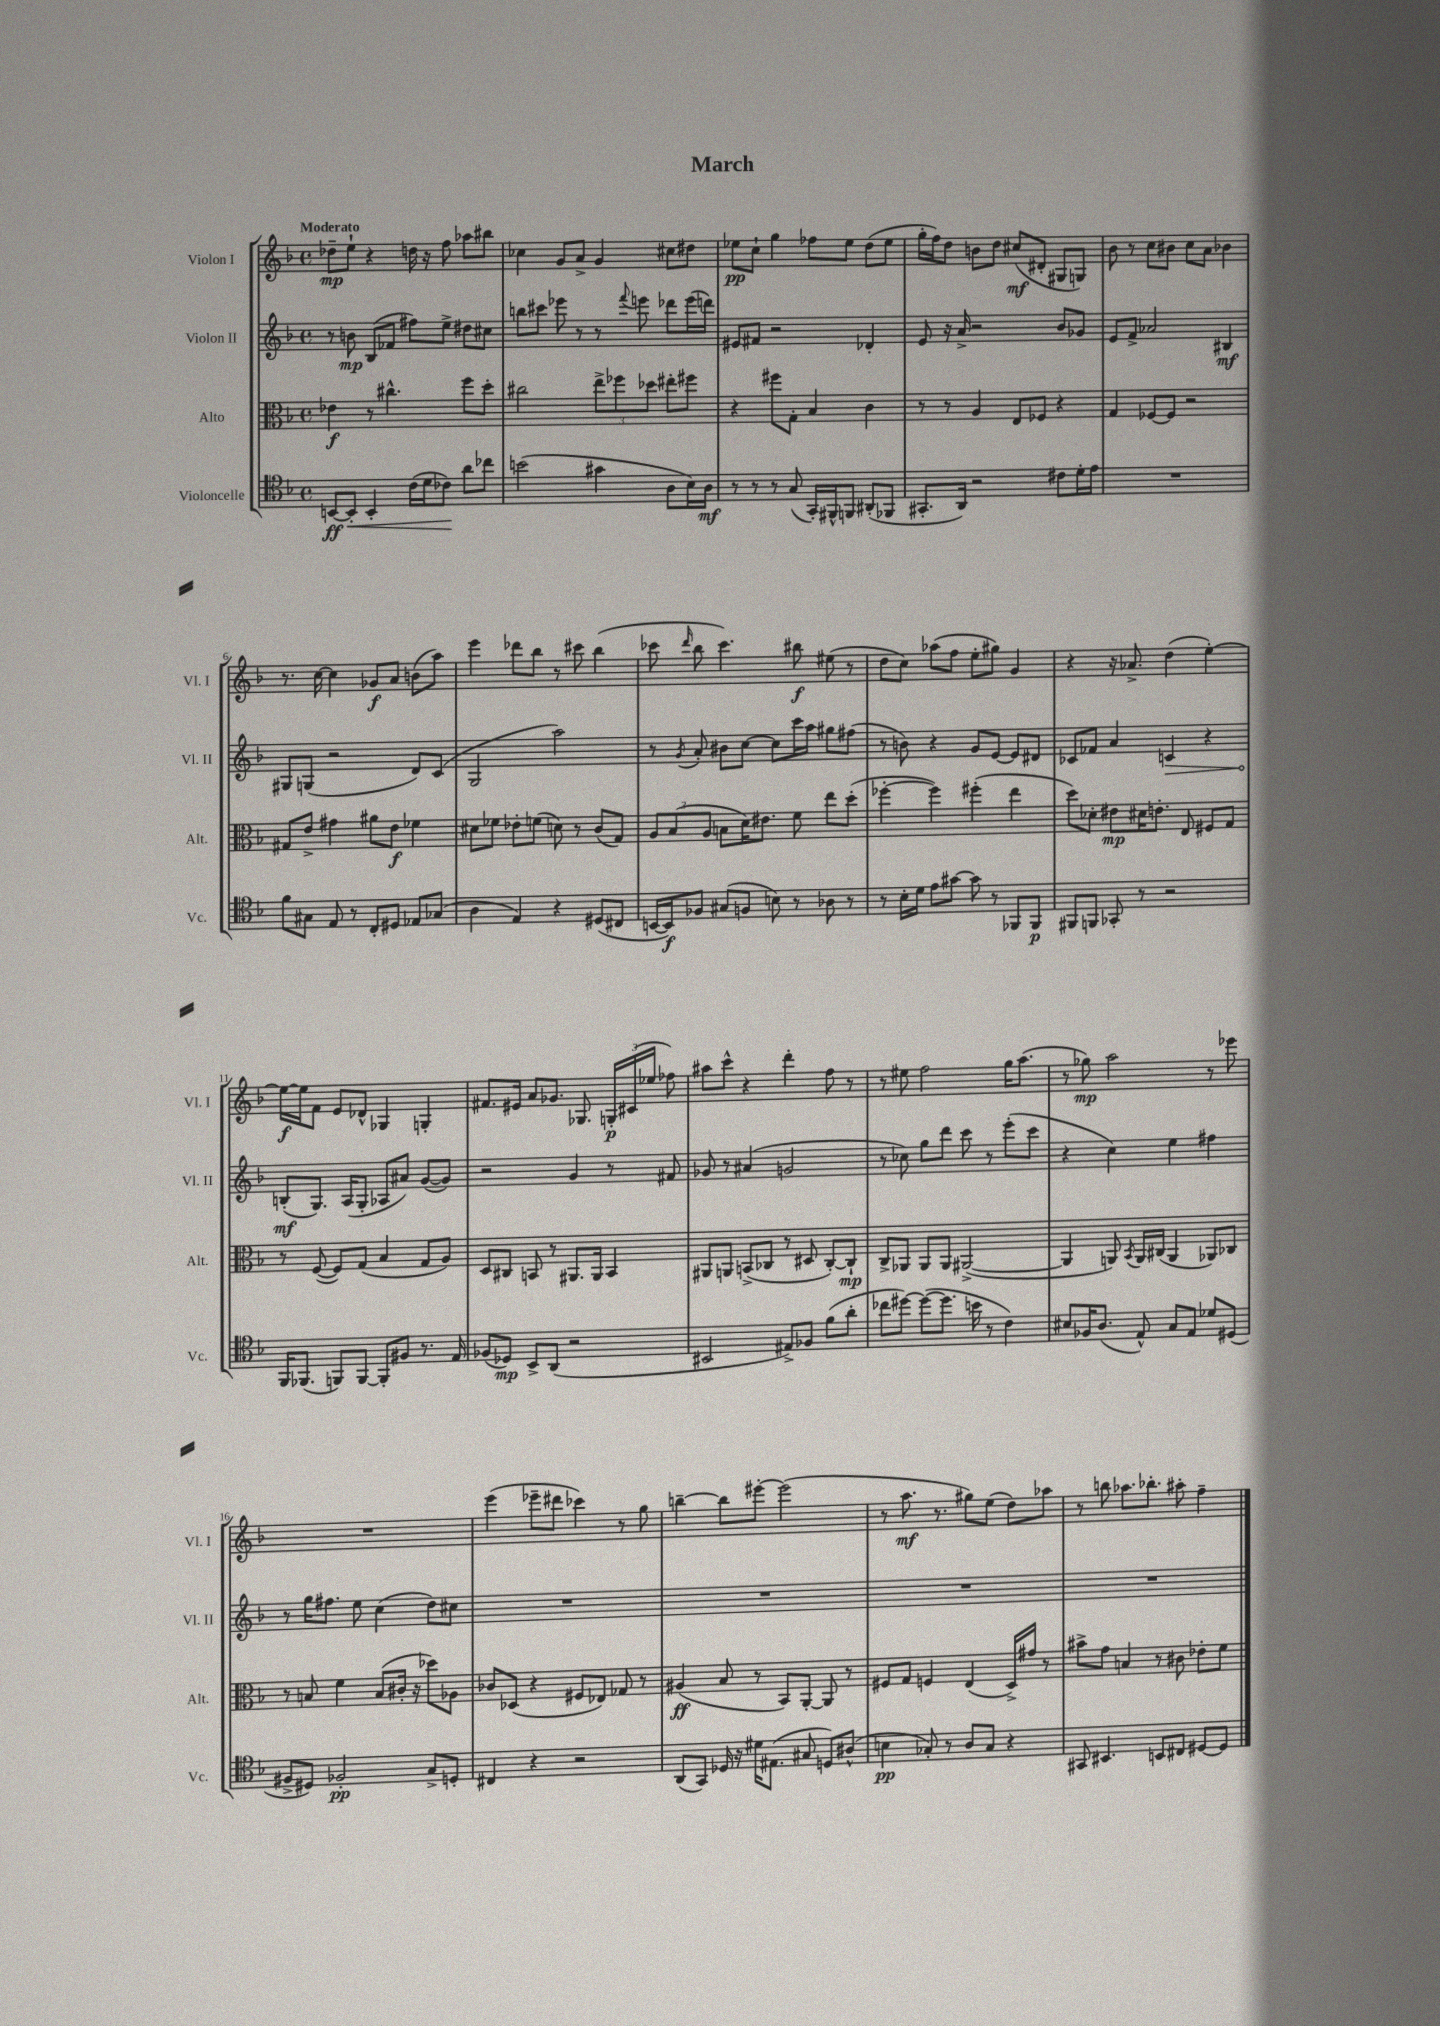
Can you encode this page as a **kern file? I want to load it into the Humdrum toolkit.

**kern	**kern	**kern	**kern
*staff4	*staff3	*staff2	*staff1
*clefC4	*clefC3	*clefG2	*clefG2
*k[b-]	*k[b-]	*k[b-]	*k[b-]
*M4/4	*M4/4	*M4/4	*M4/4
*met(c)	*met(c)	*met(c)	*met(c)
[8BB	4e-	8r	8dd-~
8BB']	.	8b	8ee`
4BB'	8r	(8B-	4r
.	4.cc#^^	8f-	.
(16c	.	8ff#)	16dd
16d	.	.	16r
8c-)	.	8ee^	8ff
8a	8ff	8dd#	8aa-
8cc-	8dd'	8cc#	8bb#
=	=	=	=
(2b	2cc#	8bb	4cc-
.	.	8ccc#	.
.	.	8eee-	8g
.	.	8r	8a^
4g#	12ee^	8r	4g
.	12ff-	.	.
.	.	8qqfff	.
.	.	8eee	.
.	12dd-	.	.
8A	8ee#'	8ddd-	8cc#
16B-)	8ff#	(16eee	8dd#
16A	.	16ddd)	.
=	=	=	=
8r	4r	8e#	8ee-
8r	.	8f#	8cc`
8r	8ff#	2r	4gg
(8G	8G'	.	.
16GG')	4B-	.	8ff-
16FF#^^	.	.	.
8FF	.	.	8ee-
(8AA#'	4c	4d-'	(8dd
8FF-	.	.	8ee-
=	=	=	=
8.GG#'	8r	8e	16gg'
.	.	.	16ff)
.	8r	16r	8dd
16AA)	.	16a^	.
2r	4A	2r	8b
.	.	.	8dd
.	8E	.	(8cc#
.	8F-	.	8d#'
8c#	4r	8b-	8G#
16d'	.	8g-	8G)
16e	.	.	.
=	=	=	=
1r	4G	8e	8b-
.	.	8f^	8r
.	[8F-	2a-	8cc
.	8F-]	.	8b#
.	2r	.	8cc
.	.	.	8a
.	.	4B#	4b-
=	=	=	=
8f	8G#	8G#	8.r
8G#	8e^	(8G	.
.	.	.	[16cc
8E	4g#	2r	4cc]
8r	.	.	.
8C'	8a#	.	8g-
8D#	8e	.	8a
8E-	4f-	8d)	(8b
(8G-	.	(8c	8aa)
=	=	=	=
4A	8d#	2G	4eee
.	8f-	.	.
4E)	8e-'	.	8ddd-
.	(8f	.	8bb-
4r	8d)	2aa)	8r
.	8r	.	8ccc#
(8D#	(8c	.	(4bb-
8C#	8G)	.	.
=	=	=	=
[16BB	12A	8r	8ccc-
16BB])	.	.	.
.	(12B-	.	.
.	.	8qg	16qqddd
8F-	.	8a'	8bb-
.	12A	.	.
(8G#	8B	8b#	4.ccc-)
8F	16d)	[8cc	.
.	8.e#	.	.
8B)	.	8cc]	.
8r	8f	16ccc	8bb#
.	.	16aa	.
8A-	8ee	8gg#	(8ee#
8r	(8dd'	(8ff#	8r
=	=	=	=
8r	[4ff-'	8r	8dd
16B-'	.	8b)	8cc)
16d	.	.	.
8e	4ff-])	4r	(8aa-
[8g#	.	.	8ff
8g#]	(4ff#'	8g	8ee'
8r	.	[8e	8gg#)
8FF-	4ee	8e]	4g
8FF-	.	8d#	.
=	=	=	=
8FF#	8dd)	8c-	4r
8FF	8d-'	8f-	.
8GG-'	8e#	4a	16r
.	.	.	8.a-^
8r	16d#	.	.
.	8.e'	.	.
2r	.	4c	(4dd
.	8E	.	.
.	8F#	4r	[4ee')
.	8G	.	.
=	=	=	=
16FF	8r	(8B'	16ee_
(8.FF-	.	.	16ee]
.	([8F	8.G)	8f
8FF)	8F])	.	8e
.	.	(16A	.
[8FF	(8G	8G'	8d-^^
8FF']	4B-	8A-	4G-
8F#	.	8a#)	.
8.r	8G	([8g	4G'
.	8A)	8g])	.
16E	.	.	.
=	=	=	=
(8F-	8D	2r	8.f#
8D-)	8C#	.	.
.	.	.	16e#
8BB-^	8BB	.	8a
(8AA	8r	.	8.g-
2r	8.AA#	4g	.
.	.	.	8.G-
.	16AA#	.	.
.	4BB	8r	24G'
.	.	.	(24c#
.	.	.	24ee-
.	.	8f#	8ff-)
=	=	=	=
2BB#	8AA#	8g-	8aa#
.	8AA	8r	8ccc^^
.	(8BB^	(4a#	4r
.	8C-	.	.
8E#^)	8r	2g	4ddd'
8F-	8D#	.	.
(8f	[8C-')	.	8ff
8a'	8C-`]	.	8r
=	=	=	=
8cc-	8C^	8r	8r
[8dd#)	8AA-	8cc-)	8ee#
(8dd#_	8AA-	8gg	2ff
8.dd#]	8AA-	8ddd	.
.	([2AA#^	8ccc	.
16b	.	.	.
8r	.	8r	.
4c)	.	(8eee'	16gg
.	.	.	(8.aa
.	.	8ccc	.
=	=	=	=
8B#	4AA#]	4r	8r
16F-	.	.	8gg-)
(8.A	.	.	.
.	8AA)	4cc)	2aa
.	8qBB-	.	.
8E^^)	16AA	.	.
.	(16C#	.	.
8G	4AA	4ee	.
8E	.	.	.
8d-	8AA-)	4ff#	8r
(8D#	8C-	.	8eee-
=	=	=	=
8F#^	8r	8r	1r
8D#)	8B	16gg	.
.	.	8.ff#	.
2F-'	4f	.	.
.	.	8ee	.
.	(8B	(4cc	.
.	16c#'	.	.
.	16r	.	.
8G^	8dd-)	8dd)	.
8D'	8A-	8cc#	.
=	=	=	=
4C#	8c-	1r	(4eee
.	(8D-	.	.
4r	4r	.	8eee-~
.	.	.	8ddd#
2r	8F#	.	4ccc-)
.	8E-)	.	.
.	8G-	.	8r
.	8r	.	8gg
=	=	=	=
(8AA	(4A#	1r	[4bb~
8GG)	.	.	.
16D-	8B-	.	8bb]
16r	.	.	.
16d#	8r	.	[8eee#'
(8.E#	.	.	.
.	8BB-)	.	(2eee#]
8G#	[8AA'	.	.
8D)	8AA]	.	.
(8A#^^	8r	.	.
=	=	=	=
4B	8F#	1r	8r
.	8G	.	8.aa
8G-')	4F	.	.
.	.	.	8.r
8r	.	.	.
8A	(4E	.	8gg#)
8G-	.	.	(8ee
4r	16D^)	.	8dd)
.	16g#	.	.
.	8r	.	8aa-
=	=	=	=
8GG#	8b#^	1r	8r
4.BB#	8g	.	8bb
.	4B	.	8.aa-
.	.	.	8.bb-'
8BB	8r	.	.
8C#	8c#	.	8aa#'
[8D#	8e-'	.	4ff~
8D#]	8f	.	.
==	==	==	==
*-	*-	*-	*-
